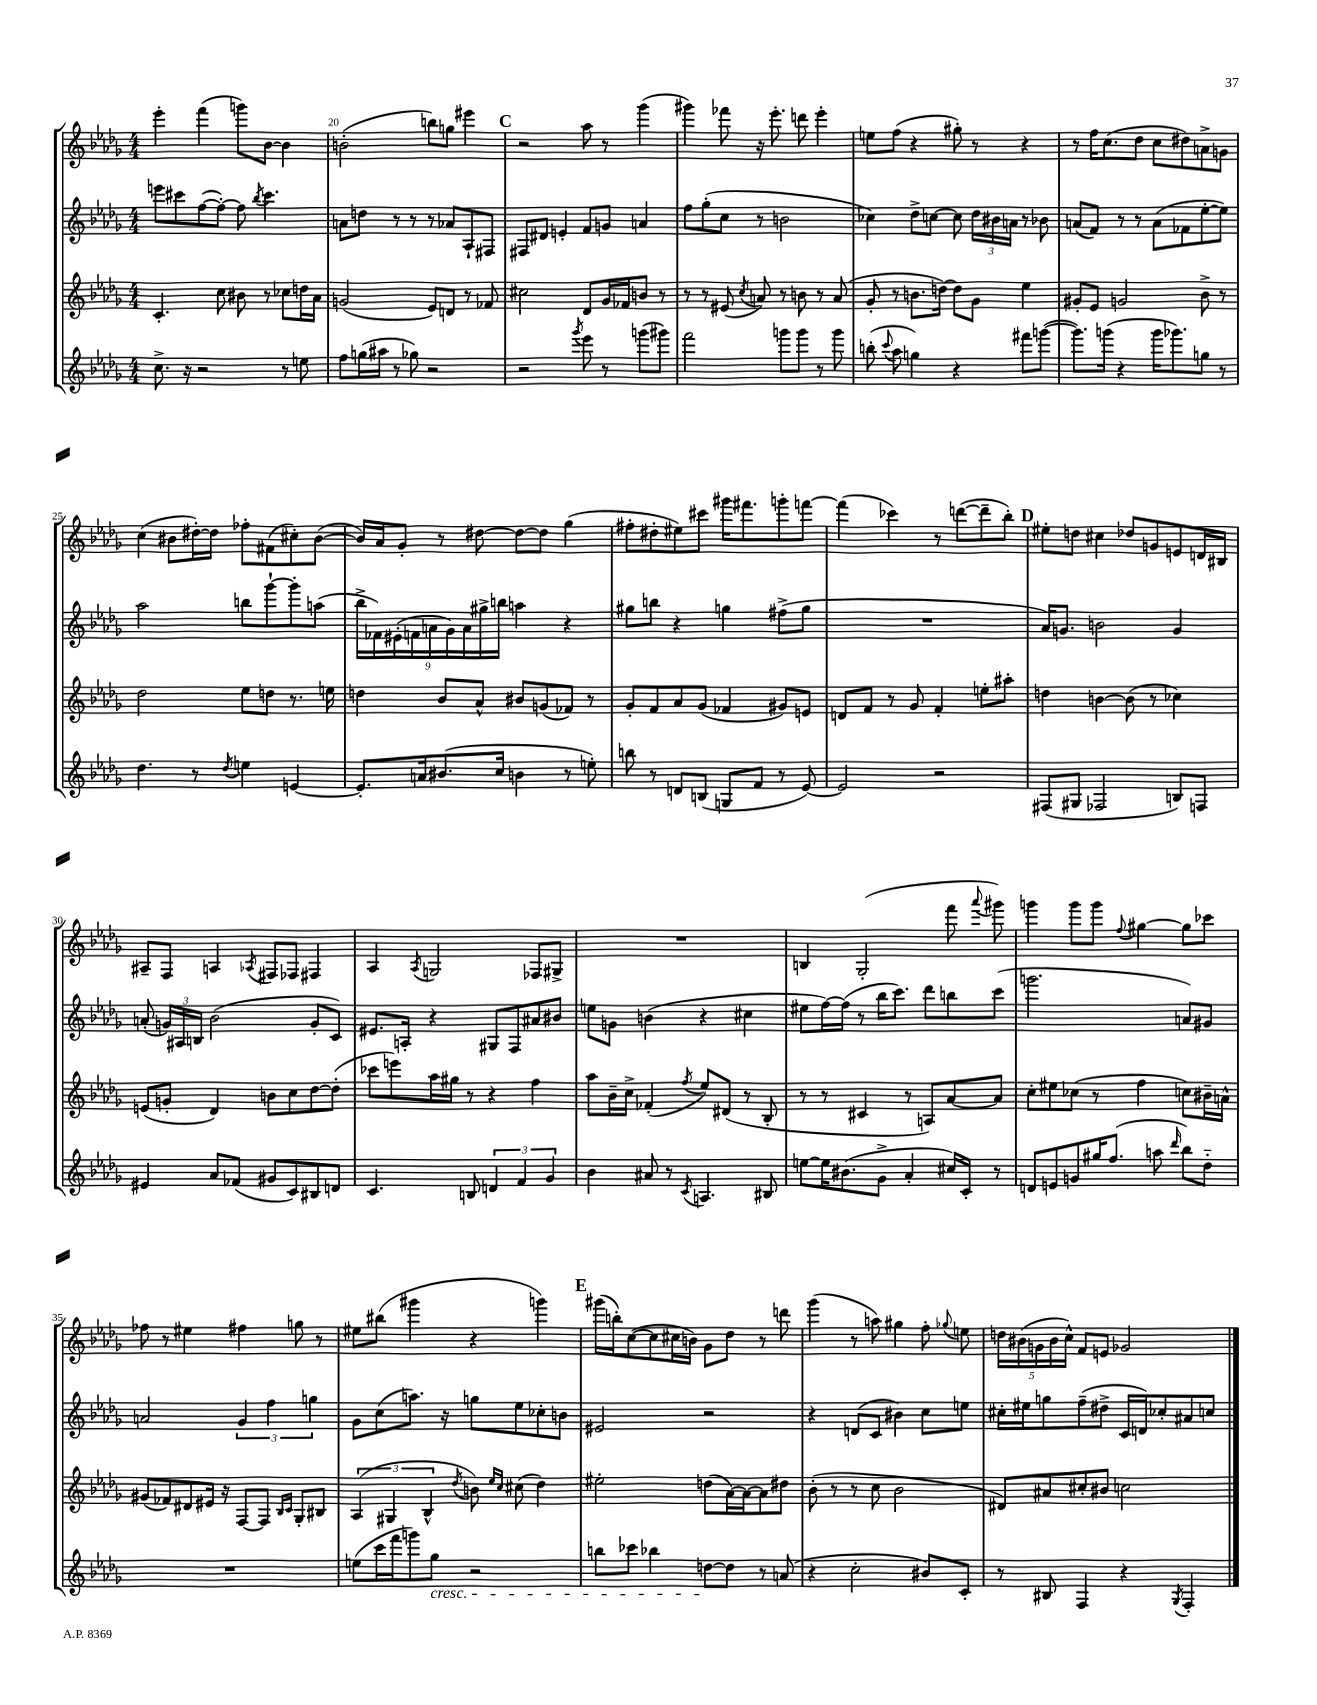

**kern	**kern	**kern	**kern
*staff4	*staff3	*staff2	*staff1
*clefG2	*clefG2	*clefG2	*clefG2
*k[b-e-a-d-g-]	*k[b-e-a-d-g-]	*k[b-e-a-d-g-]	*k[b-e-a-d-g-]
*M4/4	*M4/4	*M4/4	*M4/4
8.cc^\	4.c'/	8eee\L	4eee-'\
.	.	8ccc#\	.
16r	.	.	.
2r	.	([8ff\	(4fff\
.	8cc\	8ff'\_J)	.
.	8b#\	8ff\]	8ggg\L)
.	.	8qbb-/	.
.	8r	4.ccc#\	[8b-\J
8r	8cc-\L	.	4b-\]
8ee\	16dd\L	.	.
.	16a-\JJ	.	.
=	=	=	=
8ff\L	(2g/	8a\L	(2b'\
(16gg\L	.	8dd\J	.
16aa#\JJ	.	.	.
8r	.	8r	.
8gg-\)	.	8r	.
2r	8e-/L)	8r	8bb\L)
.	8d/J	8a-/L	8gg\J
.	8r	8A-`/	4eee#\
.	8f-/	8F#/J	.
=	=	=	=
2r	2cc#\	8F#/L	2r
.	.	8d#/J	.
.	.	4e'/	.
8qggg-/	.	.	.
8eee-\	8d-/L	8f/L	8aa-\
8r	16g-/L	8g/J	8r
.	16f-/J	.	.
(8ggg\L	8b/J	4a/	(4ggg-\
8ggg#\J)	8r	.	.
=	=	=	=
2fff\	8r	8ff\L	4ggg#\)
.	8r	(8gg-'\	.
.	(8e#/	8cc\J	8fff-\
.	8qcc/	.	.
.	8a/)	8r	16r
.	.	.	8.eee-'\
8ggg\L	8r	2b\	.
8ggg\J	8b\	.	8ddd\
8r	8r	.	4eee-'\
8ggg\	(8a/	.	.
=	=	=	=
(8bb'\	8g-'/	4cc-\)	8ee\L
8qqccc/	.	.	.
8aa-\	8r	.	(8ff\J
4gg\)	8.b\L	8dd-^\L	4r
.	.	[8cc\J	.
.	[16dd\Jk)	.	.
4r	8dd\]L	8cc\]	8gg#'\)
.	8g-\J	24dd-\LL	8r
.	.	24b#\	.
.	.	24a\JJ	.
8fff#\L	4ee-\	8r	4r
([8ggg\J	.	8b-\	.
=	=	=	=
8.ggg\]L)	8g#'/L	(8a/L	8r
.	8e-/J	8f/J)	16ff\LK
(16ggg\Jk	.	.	(8.cc\
4r	2g/	8r	.
.	.	8r	8dd-\J
16ggg\LK	.	(8a\L	8cc\L
8.ggg-\)	.	.	.
.	.	8f-\	8dd#\)
8gg\J	8b-^\	[8ee-'\	8a^\
8r	8r	8ee-\]J)	8g\J
=	=	=	=
4.dd-\	2dd-\	2aa-\	(4cc\
.	.	.	8b#\L
8r	.	.	[16dd#'\L)
.	.	.	16dd#\]JJ
8qdd-/	.	.	.
4ee\	8ee-\L	8bb\L	8ff-'\L
.	8dd\J	[8ggg-`\	(8f#\
[4e/	8.r	8ggg-'\]	8cc#'\)
.	.	(8aa\J	([8b#\J
.	16ee\	.	.
=	=	=	=
8.e'/]L	4dd\	18bb-^\LL	16b#/]LL)
.	.	18f-\)	.
.	.	.	16a-/J
.	.	(18e#'\	.
.	.	.	8g-'/J
.	.	18f\	.
16a/k	.	.	.
.	.	18a\	.
(8.b#/	8b-/L	.	8r
.	.	18g-\)	.
.	.	18a\	.
.	8a-^^/J	.	[8dd#\
.	.	18gg#^\	.
16cc/Jk	.	.	.
.	.	18bb\JJ	.
4b\	8b#/L	4aa\	8dd#\_L
.	(8g/	.	8dd#\]J
8r	8f-/J)	4r	(4gg-\
8ee'\)	8r	.	.
=	=	=	=
8bb\	8g-'/L	8gg#\L	8ff#'\L
8r	8f/	8bb\J	8dd#'\
8d/L	8a-/	4r	8ee#\)
(8B/J	(8g-/J	.	8ccc#\J
8G/L	4f-/	4gg\	16ggg#\LK
.	.	.	8.fff#\
8f/J	.	.	.
8r	8g#/L)	(8ff#^\L	8ggg'\
[8e-/)	8e/J	8gg\J	[8fff\J
=	=	=	=
2e-/]	8d/L	1r	(4fff\]
.	8f/J	.	.
.	8r	.	4ccc-\)
.	8g-/	.	.
2r	4f'/	.	8r
.	.	.	([8ddd\L
.	8ee'\L	.	8ddd~\]
.	8aa#'\J	.	8bb-'\J)
=	=	=	=
(8F#/L	4dd\	16a-/LK)	8ee#'\L
.	.	8.g/J	.
8G#/J	.	.	8dd\J
2F-/	[4b\	2b\	4cc#\
.	(8b\]	.	8dd-/L
.	8r	.	8g/
8B/L)	4cc-\)	4g/	8e/
8F/J	.	.	16d/L
.	.	.	16B#/JJ
=	=	=	=
4e#/	(8e/L	(8a'/	8A#~/L
.	8g'/J	24g/LL)	8F/J
.	.	24A#/	.
.	.	24B/JJ	.
8a-/L	4d-/)	(2b-\	4A/
(8f-/J	.	.	.
.	.	.	8qA-/
8g#/L	8b\L	.	8F#/L
8c/)	8cc\	.	8F-/J
8B#/	[8dd-\	8g'/L	4F#/
8d/J	(8dd-'\]J	8c/J)	.
=	=	=	=
4.c/	8ccc-\L	8.e#/L	4A-/
.	8eee\)	.	.
.	.	16A'/Jk	.
.	.	.	8qA-/
.	16aa-\L	4r	2G/
.	16gg#\JJ	.	.
8B/	8r	.	.
6d/	4r	8G#/L	.
.	.	8F/	.
6f/	.	.	.
.	4ff\	8a#/	8F-/L
6g-/	.	.	.
.	.	8b#/J	8G#^/J
=	=	=	=
4b-\	8aa-\L	8ee\L	1r
.	16b-~\L	8g\J	.
.	16cc^\JJ	.	.
8a#/	(4f-'/	(4b\	.
8r	.	.	.
8qc/	8qff/	.	.
4.A/	8ee-/L)	4r	.
.	(8d#/J	.	.
.	8r	4cc#\	.
8B#/	8B-'/	.	.
=	=	=	=
[8ee\L	8r	8ee#\L	4B/
16ee\]K	8r	[16ff\L)	.
(8.b#\	.	(16ff\]JJ	.
.	4c#/	8r	(2G-'/
8g-^\J	.	16bb-\LK	.
.	.	8.ccc\J)	.
4a-'/	8r	.	.
.	8A/L)	8ddd-\L	.
16cc#/LL)	[8a-/	8bb\	8fff\
16c'/JJ	.	.	.
.	.	.	8qqaaa-/
8r	8a-/]J	(8ccc\J	8ggg#\)
=	=	=	=
8d/L	8cc'\L	2.ggg\	4ggg\
8e/	8ee#\	.	.
8g/	(8cc-\J	.	8ggg\L
16gg#/K	8r	.	8ggg\J
(8.ff/J	.	.	.
.	.	.	8qqff/
.	4ff\	.	[4gg#\
8aa\	.	.	.
16qqddd-/	.	.	.
8bb-\L)	8cc\L)	8a/L)	8gg#\]L
8dd-'~\J	16b#~\L	8g#/J	8ccc-\J
.	16a^^\JJ	.	.
=	=	=	=
1r	(8g#/L	2a/	8ff-\
.	8f-/)	.	8r
.	8d#/	.	4ee#\
.	16e#/Jk	.	.
.	16r	.	.
.	[8F/L	6g-/	4ff#\
.	8F/]J	.	.
.	.	6ff\	.
.	16qqB-/LL	.	.
.	16qqc/JJ	.	.
.	8G-'/L	.	8gg\
.	.	6gg\	.
.	8B#/J	.	8r
=	=	=	=
(8ee\L	(6A-/	8g-\L	8ee#\L
16ccc\L	.	(8cc\	(8bb#\J
.	6G#/	.	.
16fff\J	.	.	.
8ggg\)	.	8.aa\J)	4ggg#\
.	6B-^^/	.	.
8gg-\J	.	.	.
.	.	16r	.
.	8qdd-/	.	.
2r	8b\)	8gg\L	4r
.	16qqee-/LL	.	.
.	16qqcc/JJ	.	.
.	(8cc#\	8ee-\	.
.	4dd-\)	8cc-'\	4ggg\)
.	.	8b\J	.
=	=	=	=
8bb\L	2ee#'\	2e#/	(16ggg#\LL
.	.	.	16bb'\J)
8ccc-\J	.	.	([8cc\
4bb-\	.	.	8cc\]
.	.	.	16cc#\L
.	.	.	16b\JJ)
[8dd\L	(8dd\L	2r	8g-\L
8dd\]J	[16a-\L)	.	8dd-\J
.	16a-\_J	.	.
8r	8a-\]	.	8r
(8a/	8dd#\J	.	8ddd\
=	=	=	=
4r	(8b-'\	4r	(4ggg-\
.	8r	.	.
2cc'\	8r	(8d/L	8r
.	8cc\	8c/J	8aa\)
.	2b-\	4b#\)	4gg#\
8b#/L)	.	8cc\L	8ff'\
.	.	.	8qqgg-/
8c'/J	.	8ee\J	8ee\
=	=	=	=
8r	8d#/L)	16cc#'\LL	20dd\LL
.	.	.	(20b#\
.	.	16ee#\J	.
.	.	.	20g\
8B#/	8a#/	8gg\	.
.	.	.	20b#\
.	.	.	20cc^^\JJ)
4F/	8cc#'/	(8ff~\	8f/L
.	8b#/J	8dd#^\J	8e/J
4r	2cc\	16c/LL	2g-/
.	.	16d/J)	.
.	.	8cc-'/	.
8qG-/	.	.	.
4F'/	.	8a#/	.
.	.	8cc/J	.
==	==	==	==
*-	*-	*-	*-
